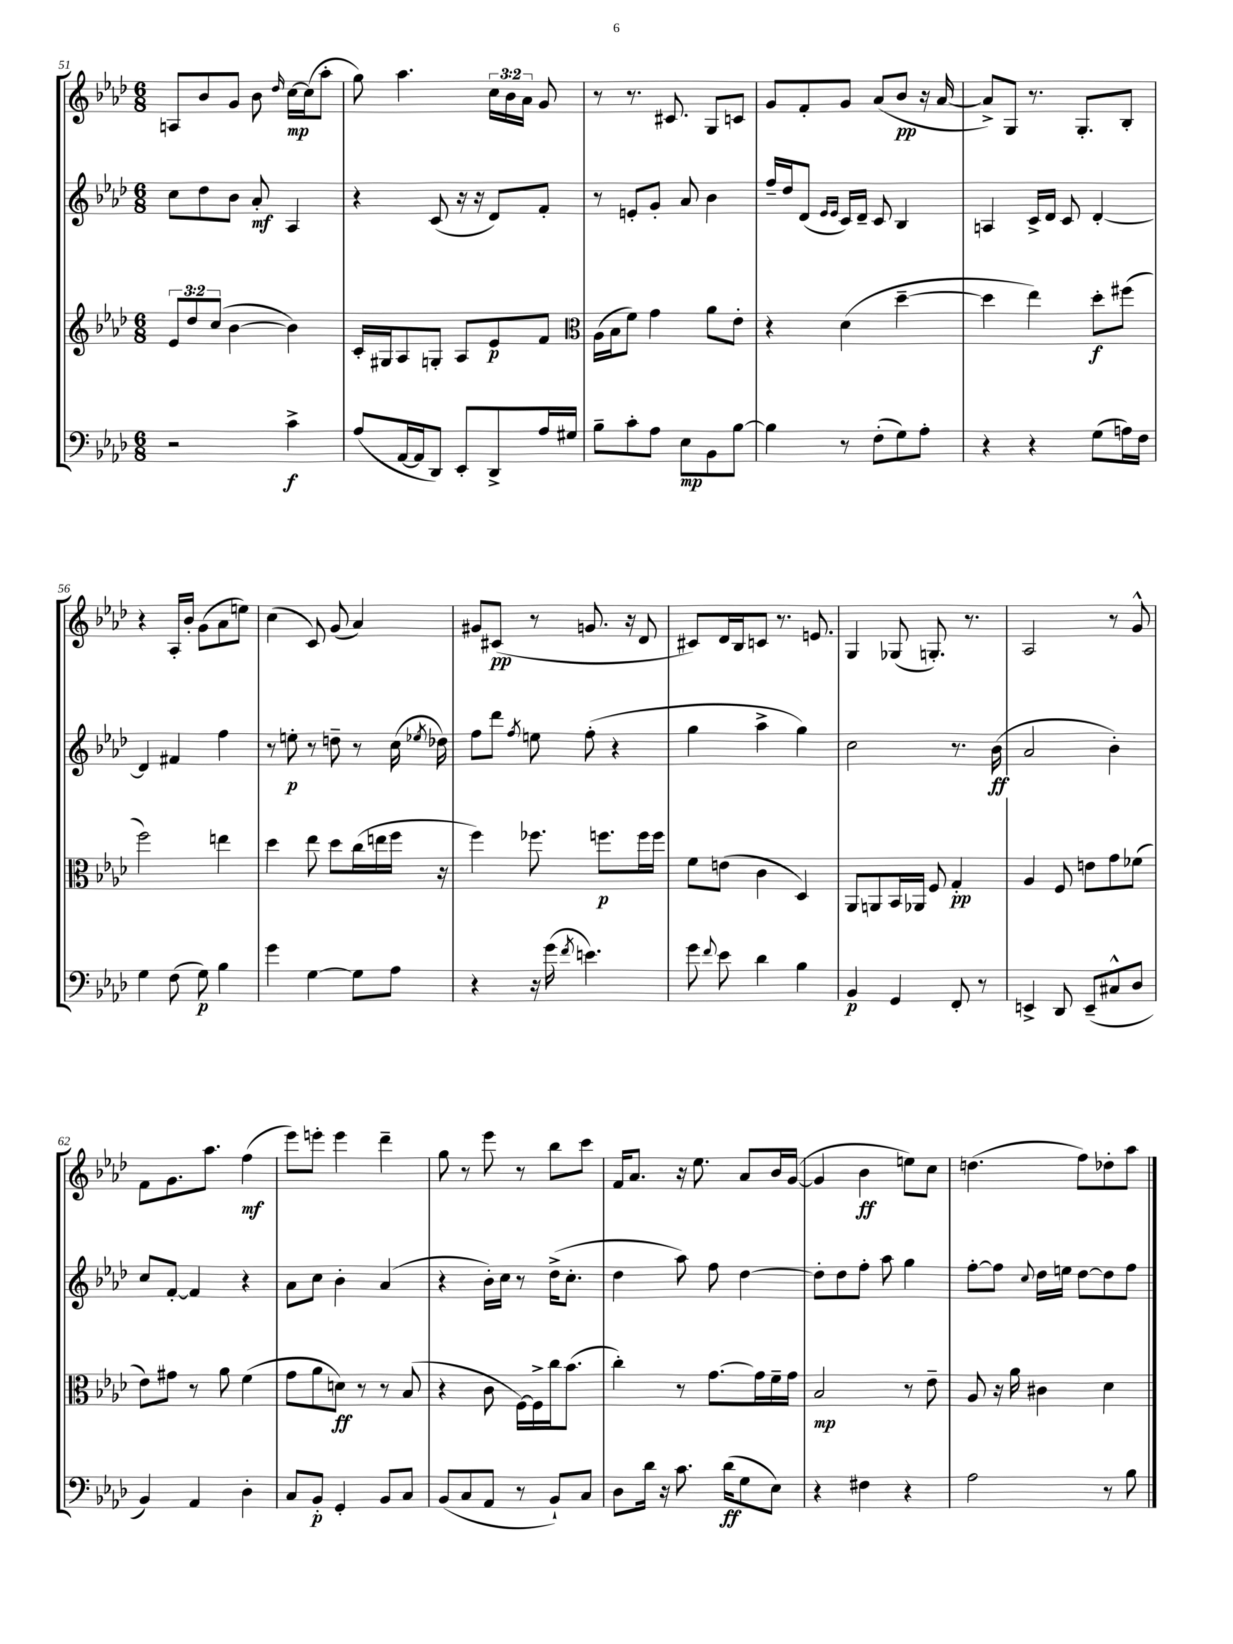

**kern	**kern	**kern	**kern
*staff4	*staff3	*staff2	*staff1
*clefF4	*clefG2	*clefG2	*clefG2
*k[b-e-a-d-]	*k[b-e-a-d-]	*k[b-e-a-d-]	*k[b-e-a-d-]
*M6/8	*M6/8	*M6/8	*M6/8
2r	12e-	8cc	8A
.	12dd-	.	.
.	.	8dd-	8b-
.	(12cc	.	.
.	[4b-	8b-	8g
.	.	8a-'	8b-
.	.	.	16qqdd-
4c^	4b-])	4A-	[16cc
.	.	.	(16cc]
.	.	.	8aa-'
=	=	=	=
(8A-	16c'	4r	8gg)
.	16G#	.	.
[16AA-	8A-	.	4.aa-
16AA-]	.	.	.
8DD-)	8G'	(8c	.
8EE-'	8A-	16r	.
.	.	16r	.
8DD-^	8e-	8d-)	24cc
.	.	.	24b-
.	.	.	24a-
16A-	8f	8f'	8g
16G#	.	.	.
=	=	=	=
*	*clefC3	*	*
8B-~	(16A-	8r	8r
.	16B-	.	.
8c'	8f)	8e'	8.r
8A-	4g	8g'	.
.	.	.	8.c#
8E-	.	8a-	.
8BB-	8a-	4b-	8G
[8B-	8e-'	.	8c
=	=	=	=
4B-]	4r	16ff~	8g
.	.	16dd-	.
.	.	(8d-	8f'
.	.	16qqe-	.
.	.	16qqe-	.
8r	(4d-	16c)	8g
.	.	16d-~	.
(8F'	.	8c	(8a-
8G)	[4dd-~	4B-	8b-
8A-'	.	.	16r
.	.	.	[16a-
=	=	=	=
4r	4dd-]	4A	8a-^])
.	.	.	8G
4r	4ee-)	16c^	8.r
.	.	16d-	.
.	.	8c	.
.	.	.	8.G'
(8G	8dd-'	[4d-'	.
16A)	(8ff#	.	8B-'
16F	.	.	.
=	=	=	=
4G	2ff)	4d-]	4r
(8F	.	4f#	16A-'
.	.	.	16b-'
8G)	.	.	(8g
4B-	4ee	4ff	8a-
.	.	.	8ee)
=	=	=	=
4g	4dd-	8r	(4cc
.	.	8ee'	.
[4G	8ee-	8r	8c)
.	8dd-	8dd~	(8g
8G]	(16cc	8r	4a-)
.	16ee	.	.
8A-	16ff	(16cc	.
.	.	8qee-	.
.	16r	16dd-)	.
=	=	=	=
4r	4ff)	8ff	8g#
.	.	8ddd-	(8c#
.	.	8qff	.
16r	8.ff-	8ee	8r
(16g	.	.	.
8qf	.	.	.
4.e)	.	(8ff'	8.g
.	8.ff	.	.
.	.	4r	.
.	.	.	16r
.	16ff	.	8d-
.	16ff	.	.
=	=	=	=
8g	8f	4gg	8c#)
8qqf	.	.	.
8e-	(8e	.	16d-
.	.	.	16B-
4d-	4c	4aa-^	8c
.	.	.	8.r
4B-	4D-)	4gg)	.
.	.	.	8.e
=	=	=	=
4BB-	8AA-	2cc	4G
.	8AA	.	.
4GG	16BB-	.	(8G-
.	16AA-	.	.
.	8F	.	8.G')
8FF'	4G'	8.r	.
.	.	.	8.r
8r	.	.	.
.	.	(16b-	.
=	=	=	=
4EE^	4A-	2a-	2A-
8DD-	8F	.	.
(8EE~	8e	.	.
8C#^^	8g	4b-')	8r
8D-	(8f-	.	8g^^
=	=	=	=
4BB-)	8e-)	8cc	8f
.	8g#	[8f'	8.g
4AA-	8r	4f]	.
.	.	.	8.aa-
.	8a-	.	.
4D-'	(4f	4r	(4ff
=	=	=	=
8C	8g	8a-	8eee-)
8BB-'	8a-	8cc	8eee'
4GG'	8d)	4b-'	4eee
.	8r	.	.
8BB-	8r	(4a-	4ddd-~
8C	(8B-	.	.
=	=	=	=
(8BB-	4r	4r	8gg
8C	.	.	8r
8AA-	8c	16b-')	8eee-
.	.	16cc	.
8r	[16F)	8r	8r
.	16F^]	.	.
8BB-`)	16cc	(16dd-^	8bb-
.	(8.b-	8.cc'	.
8C	.	.	8ccc
=	=	=	=
8D-	4cc')	4dd-	16f
.	.	.	8.a-
16d-	.	.	.
16r	.	.	.
8.c	8r	8aa-)	16r
.	.	.	8.ee-
.	[8.g	8ff	.
(16d-	.	.	.
8G	.	[4dd-	8a-
.	16g]	.	.
8E-)	16f~	.	16b-
.	16g	.	([16g
=	=	=	=
4r	2B-	8dd-']	4g]
.	.	8dd-	.
4F#	.	8ff'	4b-
.	.	8aa-	.
4r	8r	4gg	8ee)
.	8e-~	.	8cc
=	=	=	=
2A-	8A-	[8ff'	(4.dd
.	16r	8ff]	.
.	16a-	.	.
.	.	8qqcc	.
.	4c#	16dd-	.
.	.	16ee	.
.	.	[8dd-	8ff)
8r	4d-	8dd-]	8dd-'
8B-	.	8ff	8aa-
==	==	==	==
*-	*-	*-	*-
